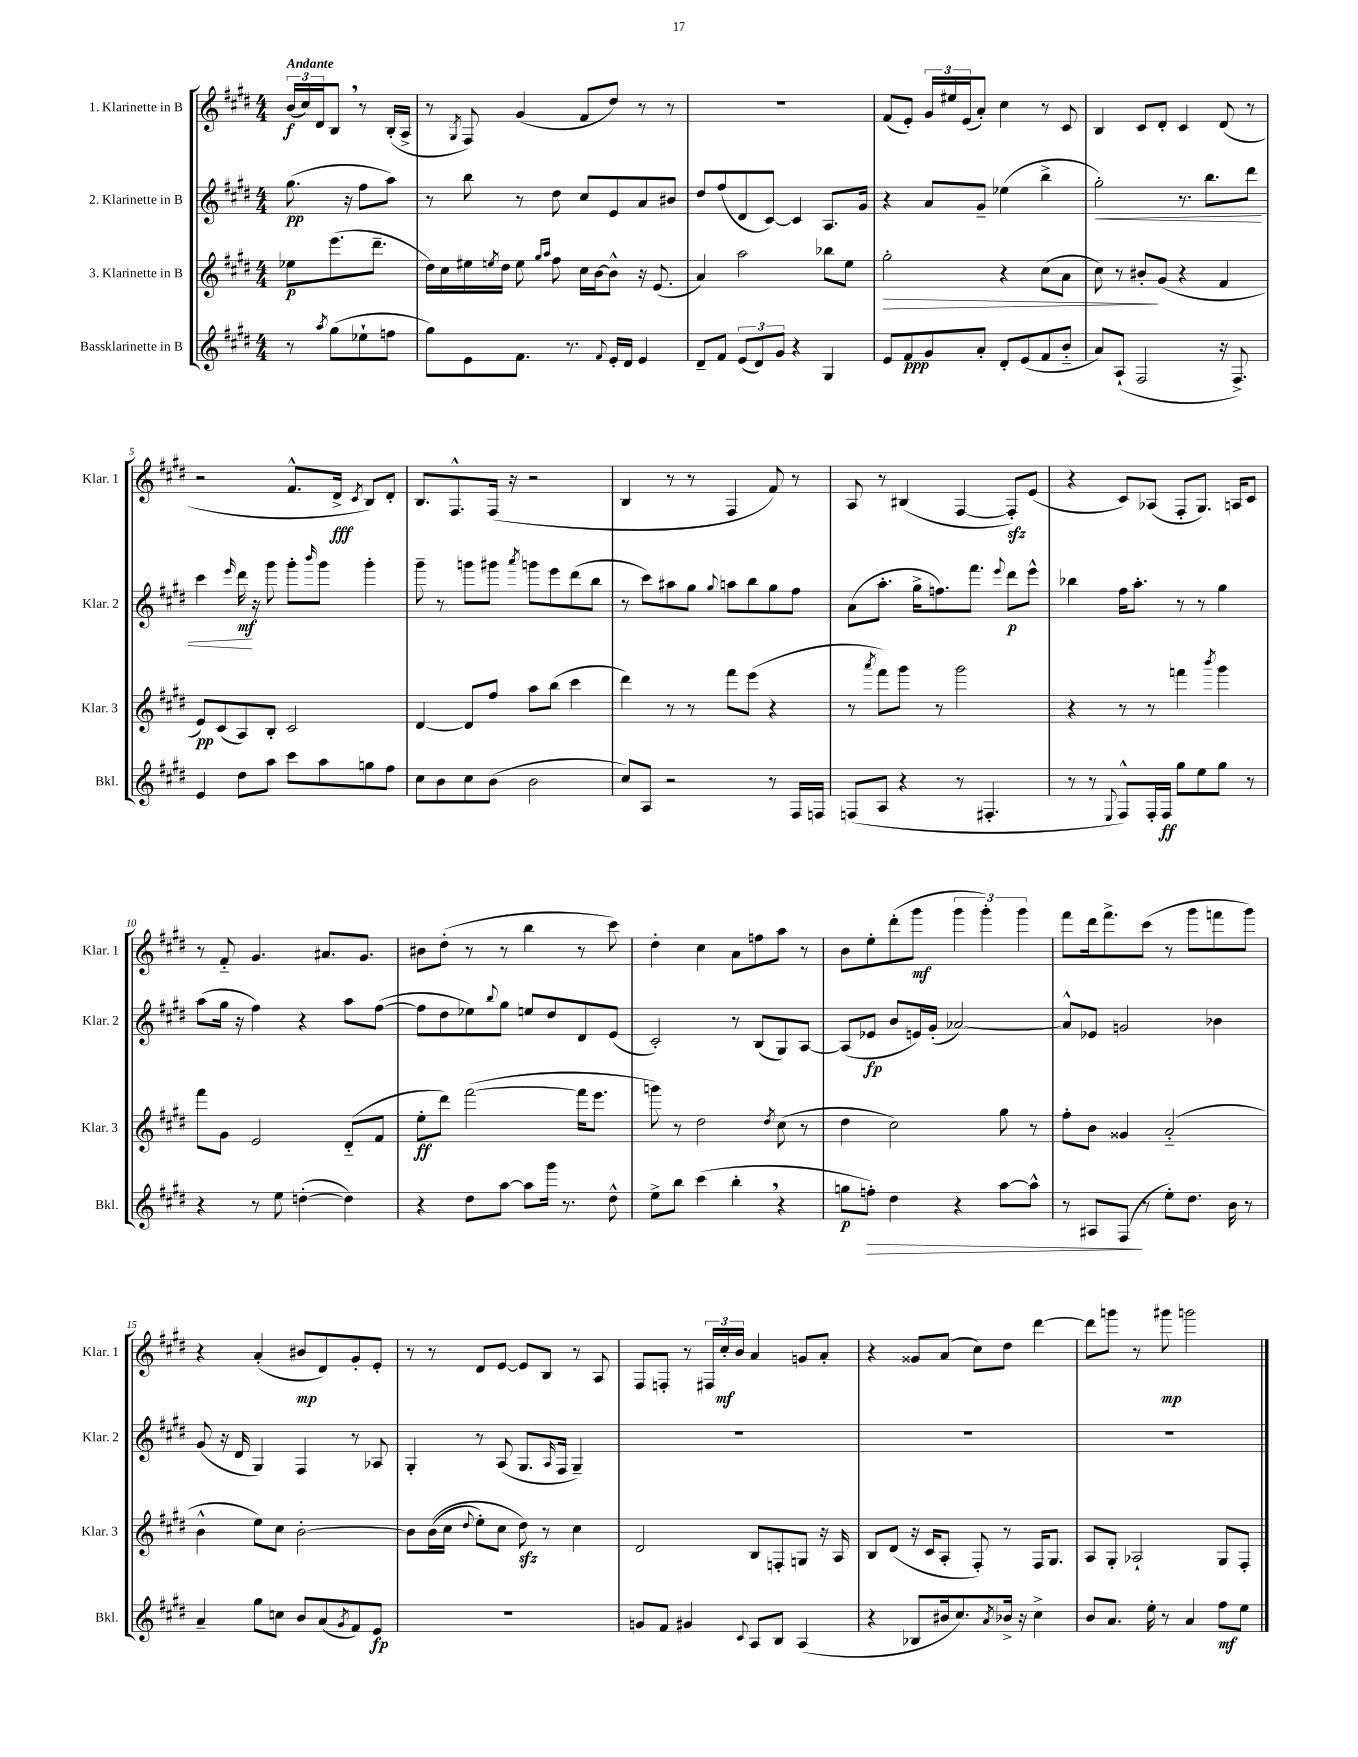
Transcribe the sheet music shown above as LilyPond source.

<<
\new StaffGroup <<
\new Staff = "s0" \with { instrumentName = "1. Klarinette in B" shortInstrumentName = "Klar. 1" } {
    \clef treble \key e \major \numericTimeSignature \time 4/4 \partial 2 \tempo "Andante"
    \tuplet 3/2 { b'16\f( cis''16) dis'16 } b8 \breathe r8 b16-.( a16-> |
    r8 \acciaccatura { gis8 } fis8) gis'4( fis'8 dis''8) r8 r8 |
    R1 |
    fis'8( e'8-.) \tuplet 3/2 { gis'16 eis''16 e'16( } a'8-.) cis''4 r8 cis'8 |
    b4 cis'8 dis'8-. cis'4 dis'8( r8 |
    r2 fis'8.-^ dis'16->\fff \acciaccatura { cis'8 } b8) dis'8-. |
    b8. fis8.-^ fis16( r16 r2 |
    b4 r8 r8 fis4 fis'8) r8 |
    a8 r8 bis4( fis4~ fis8-.\sfz) e'8( |
    r4 cis'8) aes8( fis8-. gis8.) a16 cis'8 |
    r8 fis'8-_ gis'4. ais'8. gis'8. |
    bis'8 dis''8-.( r8 r8 b''4 r8 cis'''8) |
    dis''4-. cis''4 a'8 f''8 a''8 r8 |
    b'8 e''8-. dis'''8-.( gis'''8\mf \tuplet 3/2 { gis'''4 gis'''4-.) gis'''4 } |
    fis'''8 dis'''16 fis'''8.-> cis'''8( r8 gis'''8 f'''8 gis'''8) |
    r4 a'4-.( bis'8\mp dis'8) gis'8-. e'8-. |
    r8 r8 dis'8 e'8~ e'8 b8 r8 a8 |
    fis8 f8-. r8 \tuplet 3/2 { fis16 cis''16-.\mf b'16 } a'4 g'8 a'8-. |
    r4 gisis'8 a'8( cis''8) dis''8 dis'''4~ |
    dis'''8 g'''8 r8 gis'''8\mp g'''2 \bar "|." |
}
\new Staff = "s1" \with { instrumentName = "2. Klarinette in B" shortInstrumentName = "Klar. 2" } {
    \clef treble \key e \major \numericTimeSignature \time 4/4 \partial 2
    gis''8.\pp( r16 fis''8 a''8) |
    r8 b''8 r8 dis''8 cis''8 e'8 a'8 bis'8 |
    dis''8 fis''8( dis'8 cis'8~) cis'4 a8. gis'16 |
    r4 a'8 gis'8-- ees''4( b''4-> |
    gis''2-.\<) r8. b''8. dis'''8 |
    cis'''4 \grace { e'''16 } dis'''16\mf\! r16 gis'''8 gis'''8-. \grace { b'''16 } gis'''8 gis'''4-. |
    gis'''8-- r8 g'''8 gis'''8 \acciaccatura { a'''8 } g'''8 e'''8 dis'''8( b''8 |
    r8 cis'''8) ais''8 gis''8 \appoggiatura { gis''8 } a''8 b''8 gis''8 fis''8 |
    a'8( a''8.-. gis''16-> f''8.) fis'''8. \appoggiatura { e'''8 } dis'''8\p e'''8-^ |
    bes''4 fis''16 a''8.-. r8 r8 gis''4 |
    a''8( gis''16 r16 fis''4) r4 a''8 fis''8~( |
    fis''8 dis''8 ees''8) \appoggiatura { b''8 } gis''8 e''8 dis''8 dis'8 e'8( |
    cis'2-.) r8 b8( gis8) a8~ |
    a8( ees'8\fp b'8 e'16) gis'16-.( aes'2~) |
    aes'8-^ ees'8 g'2 bes'4 |
    gis'8( r16 dis'16 gis4) fis4 r8 aes8 |
    gis4-. r8 a8( gis8. \grace { a16 } fis16 gis4--) |
    R1 |
    R1 |
    R1 \bar "|." |
}
\new Staff = "s2" \with { instrumentName = "3. Klarinette in B" shortInstrumentName = "Klar. 3" } {
    \clef treble \key e \major \numericTimeSignature \time 4/4 \partial 2
    ees''8\p e'''8.( dis'''8.-- |
    dis''16) cis''16 eis''16 \acciaccatura { e''8 } dis''16 e''8 \grace { gis''16 a''16 } fis''8 cis''16 b'16~ b'8-^ r16 e'8.( |
    a'4) a''2 bes''8 e''8 |
    gis''2-.\> r4 cis''8( a'8 |
    cis''8) r8 bis'8-.\! gis'8( r4 fis'4 |
    e'8\pp) cis'8( a8) b8-. cis'2 |
    dis'4~ dis'8 fis''8 a''8 b''8( cis'''4 |
    dis'''4) r8 r8 fis'''8 e'''8( r4 |
    r8 \acciaccatura { a'''8 } fis'''8) gis'''8 r8 gis'''2 |
    r4 r8 r8 f'''4 \acciaccatura { b'''8 } gis'''4 |
    fis'''8 gis'8 e'2 dis'8-_( fis'8 |
    e''8-.\ff dis'''8) fis'''2~( fis'''16 e'''8. |
    g'''8) r8 dis''2 \acciaccatura { dis''8 } cis''8( r8 |
    dis''4 cis''2) gis''8 r8 |
    fis''8-. b'8 gisis'4 a'2-_( |
    b'4-^ e''8) cis''8 b'2~-. |
    b'8 b'16(\( cis''16 \appoggiatura { dis''8 } e''8-.) cis''8 dis''8\sfz\) r8 cis''4 |
    dis'2 b8 f8-. g8 r16 a16 |
    b8 dis'8( r16 cis'16 a8-. fis8-.) r8 fis16 gis8. |
    a8 gis8-. aes2-! gis8 fis8-. \bar "|." |
}
\new Staff = "s3" \with { instrumentName = "Bassklarinette in B" shortInstrumentName = "Bkl." } {
    \clef treble \key e \major \numericTimeSignature \time 4/4 \partial 2
    r8 \acciaccatura { a''8 } gis''8( ees''8-! f''8 |
    gis''8) e'8 fis'8. r8. \appoggiatura { fis'8 } e'16-. dis'16 e'4 |
    dis'8-- fis'8 \tuplet 3/2 { e'8( dis'8) gis'8 } r4 gis4 |
    e'8 fis'8\ppp gis'8 a'8-. dis'8-. e'8( fis'8 b'8-_ |
    a'8) a8-!( fis2 r16 fis8.->) |
    e'4 dis''8 a''8 cis'''8 a''8 g''8 fis''8 |
    cis''8 b'8 cis''8 b'8( b'2 |
    cis''8) a8 r2 r8 fis16 f16 |
    f8( a8 r4 r8 fis4.-. |
    r8 r8 \appoggiatura { e8 } fis8-^) fis16-. fis16\ff gis''8 e''8 gis''8 r8 |
    r4 r8 e''8 d''4~-.( d''4) |
    r4 dis''8 a''8~ a''8 gis'''16 r8. dis''8-^ |
    e''8-> b''8 cis'''4( b''4-. \breathe r4 |
    g''8\p f''8-.\>) dis''4 r4 a''8~ a''8-^ |
    r8 ais8 fis8\!( r8 e''8-.) dis''8. b'16 r8 |
    a'4-- gis''8 c''8 b'8 a'8( \acciaccatura { gis'8 } fis'8) e'8\fp |
    R1 |
    g'8 fis'8 gis'4 \appoggiatura { cis'8 } a8 b8 a4( |
    r4 bes8 bis'16 cis''8.) \acciaccatura { a'8 } bes'16-> r16 cis''4-> |
    b'8 a'8. e''16-. r8 a'4 fis''8\mf e''8 \bar "|." |
}
>>
>>
